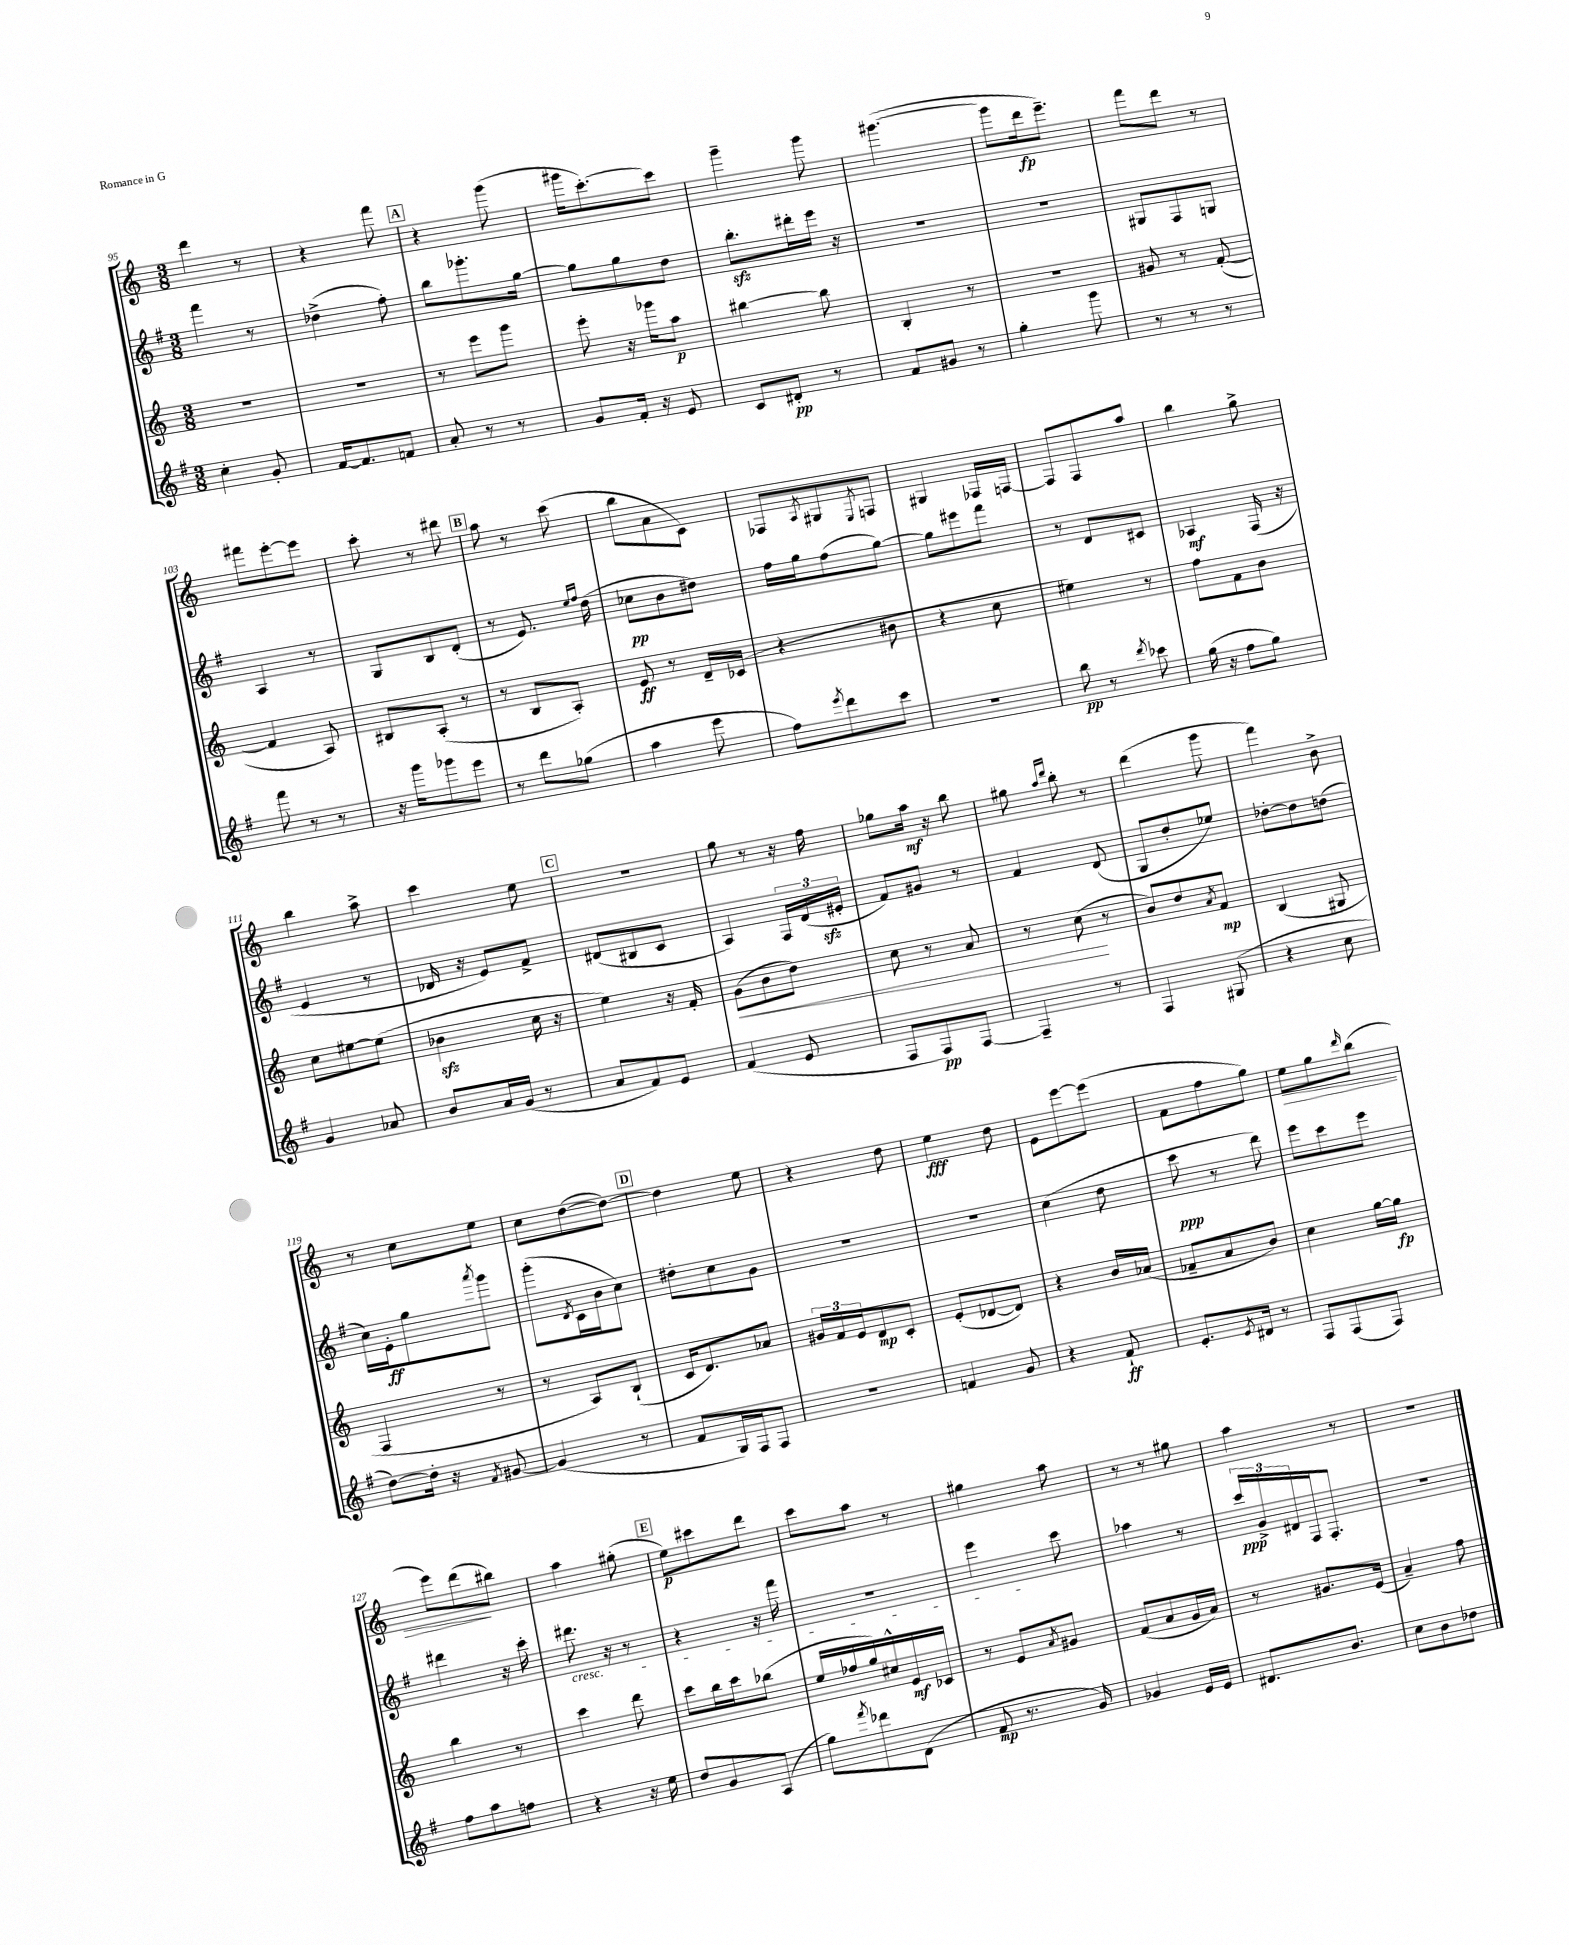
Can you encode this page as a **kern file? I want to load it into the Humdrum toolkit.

**kern	**dynam	**kern	**dynam	**kern	**dynam	**kern	**dynam
*part4	*part4	*part3	*part3	*part2	*part2	*part1	*part1
*staff4	*staff4	*staff3	*staff3	*staff2	*staff2	*staff1	*staff1
*clefG2	*	*clefG2	*	*clefG2	*	*clefG2	*
*k[f#]	*	*k[]	*	*k[f#]	*	*k[]	*
*M3/8	*	*M3/8	*	*M3/8	*	*M3/8	*
=95	=95	=95	=95	=95	=95	=95	=95
4cc'\	.	4.r	.	4fff#\	.	4ddd\	.
8g'/	.	.	.	8r	.	8r	.
=96	=96	=96	=96	=96	=96	=96	=96
[16f#/KL	.	4.r	.	(4dd-X^\	.	4r	.
8.f#/]	.	.	.	.	.	.	.
8fn/J	.	.	.	8ff#'\)	.	8fff\	.
!!LO:REH:place=s1:t=A
=97	=97	=97	=97	=97	=97	=97	=97
8a'/	.	8r	.	8bb\L	.	4r	.
8r	.	8eee\L	.	8.ggg-X'\	.	.	.
8r	.	8ggg\J	.	.	.	(8ggg\	.
.	.	.	.	[16gg\Jk	.	.	.
=98	=98	=98	=98	=98	=98	=98	=98
8g/L	.	8eee'\	.	8gg\L]	.	16ggg#X\KL	.
.	.	.	.	.	.	[8.ccc'\)	.
16f#'/Jk	.	16r	.	8gg\	.	.	.
16r	.	16ggg-X\KL	.	.	.	.	.
8e/	.	8aa\J	p	8dd\J	.	8ccc\J]	.
=99	=99	=99	=99	=99	=99	=99	=99
8c/L	.	[4bb#X\	.	8.bbzz'\L	.	4ggg~\	.
8d#X'/J	pp	.	.	.	.	.	.
.	.	.	.	16ddd#X'\L	.	.	.
8r	.	8bb#\]	.	16eee\JJ	.	8ggg\	.
.	.	.	.	16r	.	.	.
=100	=100	=100	=100	=100	=100	=100	=100
8f#/L	.	4B'/	.	4.r	.	([4.ggg#X\	.
8g#X/J	.	.	.	.	.	.	.
8r	.	8r	.	.	.	.	.
=101	=101	=101	=101	=101	=101	=101	=101
4gg'\	.	4.r	.	4.r	.	8ggg#\L]	.
.	.	.	.	.	.	16ddd\k	fp
.	.	.	.	.	.	8.eee~\J)	.
8ggg\	.	.	.	.	.	.	.
=102	=102	=102	=102	=102	=102	=102	=102
8r	.	8g#X/	.	8G#X/L	.	8fff\L	.
8r	.	8r	.	8F#/	.	8ddd\J	.
8r	.	([8f'/	.	8Gn/J	.	8r	.
!!LO:LB:g=z
=103	=103	=103	=103	=103	=103	=103	=103
8fff#\	.	4f/]	.	4A/	.	8fff#X\L	.
8r	.	.	.	.	.	[8eee'\	.
8r	.	8A/)	.	8r	.	8eee\J]	.
=104	=104	=104	=104	=104	=104	=104	=104
16r	.	8B#X/L	.	8G/L	.	8ccc'\	.
16ggg\KL	.	.	.	.	.	.	.
8ggg-X\	.	(8A'/J	.	8B/	.	8r	.
8eee\J	.	8r	.	(8d'/J	.	8ddd#X\	.
!!LO:REH:place=s1:t=B
=105	=105	=105	=105	=105	=105	=105	=105
8r	.	8r	.	8r	.	8aa\	.
8ddd\L	.	8B/L	.	8.e/)	.	8r	.
(8gg-X\J	.	8A'/J)	.	.	.	(8ccc\	.
.	.	.	.	16qqee/LL	.	.	.
.	.	.	.	16qqff#/JJ	.	.	.
.	.	.	.	(16dd\	.	.	.
=106	=106	=106	=106	=106	=106	=106	=106
4aa\	.	8e/	ff	8cc-X\L	pp	8bb\L	.
.	.	8r	.	8b\	.	8a\	.
8eee\	.	16d~/LL	.	8dd#X\J)	.	8c\J)	.
.	.	(16c-X/JJ	.	.	.	.	.
=107	=107	=107	=107	=107	=107	=107	=107
8ff#\L)	.	4r	.	16ff#\LL	.	8F-X/L	.
.	.	.	.	16gg\J	.	.	.
8qeee/	.	.	.	.	.	8qA/	.
8ddd\	.	.	.	(8ff#\	.	8G#X/	.
.	.	.	.	.	.	8qE/	.
8ccc\J	.	8b#X\	.	[8gg\J)	.	8Fn/J	.
=108	=108	=108	=108	=108	=108	=108	=108
4.r	.	4r	.	8gg\L]	.	4G#X/	.
.	.	.	.	8eee#X\	.	.	.
.	.	8cc\	.	8fff#\J	.	16F-X/LL	.
.	.	.	.	.	.	[16Fn/JJ	.
=109	=109	=109	=109	=109	=109	=109	=109
8bb\	pp	4ee#X\)	.	8r	.	8F/L]	.
8r	.	.	.	8d/L	.	8F/	.
8qddd/	.	.	.	.	.	.	.
8ccc-X\	.	8r	.	8c#X/J	.	8aa/J	.
=110	=110	=110	=110	=110	=110	=110	=110
(16gg\	.	8ff\L	.	4A-X/	mf	4bb\	.
16r	.	.	.	.	.	.	.
8ff#\L	.	8f\	.	.	.	.	.
8gg\J)	.	8b\J	.	(16F#/	.	8gg^\	.
.	.	.	.	16r	.	.	.
!!LO:LB:g=z
=111	=111	=111	=111	=111	=111	=111	=111
4g/	.	8cc\L	.	4e/	.	4bb\	.
.	.	[8ee#X\	.	.	.	.	.
8a-X/	.	(8ee#\J]	.	8r	.	8aa^\	.
=112	=112	=112	=112	=112	=112	=112	=112
8b/L	.	4b-Xzz\	.	16d-X/	.	4ccc\	.
.	.	.	.	16r	.	.	.
16a/L	.	.	.	8e/L)	.	.	.
(16g/JJ	.	.	.	.	.	.	.
8r	.	16cc\	.	8f#^/J	.	8ee\	.
.	.	16r	.	.	.	.	.
!!LO:REH:place=s1:t=C
=113	=113	=113	=113	=113	=113	=113	=113
8a/L	.	4ee\)	.	(8d#X/L	.	4.r	.
8f#/)	.	.	.	8B#X/	.	.	.
8e/J	.	16r	.	8c/J	.	.	.
.	.	16f'/	.	.	.	.	.
=114	=114	=114	=114	=114	=114	=114	=114
!	!	!	!LO:HP:b	!	!	!	!
(4f#/	.	(8g\L	<	4A/)	.	8gg\	.
.	.	8b\	.	.	.	8r	.
8e/	.	8dd\J)	.	24F#/LL	.	16r	.
.	.	.	.	(24d/	.	.	.
.	.	.	.	.	.	16ff\	.
.	.	.	.	24e#Xzz'/JJ	.	.	.
=115	=115	=115	=115	=115	=115	=115	=115
8F#/L	.	8cc\	.	8f#/L)	.	8gg-X\L	.
8F#/)	pp	8r	.	8g#X/J	.	16aa\Jk	mf
.	.	.	.	.	.	16r	.
[8F#/J	.	8a/	.	8r	.	8bb\	.
=116	=116	=116	=116	=116	=116	=116	=116
4F#~/]	.	8r	.	4f#/	.	8gg#X\	.
.	.	.	.	.	.	16qqaa/LL	.
.	.	.	.	.	.	16qqddd/JJ	.
.	.	(8cc\	.	.	.	8bb'\	.
8r	.	8r	[	(8d/	.	8r	.
=117	=117	=117	=117	=117	=117	=117	=117
4F#/	.	8b/L)	.	8G/L	.	(4ddd\	.
.	.	8dd/	.	8dd'/	.	.	.
.	.	8qa/	.	.	.	.	.
(8G#X/	.	8f/J	mp	8ee-X/J)	.	8ggg\	.
=118	=118	=118	=118	=118	=118	=118	=118
4r	.	(4B/	.	[8dd-X'\L	.	4fff\)	.
.	.	.	.	8dd-\]	.	.	.
8cc\	.	8G#X/	.	(8ddn\J	.	8b^\	.
!!LO:LB:g=z
=119	=119	=119	=119	=119	=119	=119	=119
[8dd\L)	.	4F/	.	16cc\LL)	.	8r	.
.	.	.	.	16e'\J	ff	.	.
16dd'\Jk]	.	.	.	8gg\	.	8cc\L	.
16r	.	.	.	.	.	.	.
8qf#/	.	.	.	8qaaa/	.	.	.
[8g#X/	.	8r	.	8ggg\J	.	8ee\J	.
=120	=120	=120	=120	=120	=120	=120	=120
(4g#/]	.	8r	.	(8ggg'\L	.	8cc\L	.
.	.	.	.	8qd/	.	.	.
.	.	8A/L)	.	16c\L	.	([8dd\	.
.	.	.	.	16b\J	.	.	.
8r	.	(8B`/J	.	8cc\J)	.	8dd\J_)	.
!!LO:REH:place=s1:t=D
=121	=121	=121	=121	=121	=121	=121	=121
8f#/L	.	16c/KL	.	8dd#X'\L	.	4dd\]	.
.	.	8.d/)	.	.	.	.	.
16G/L)	.	.	.	8cc\	.	.	.
16F#/J	.	.	.	.	.	.	.
8F#/J	.	8a-X/J	.	8g\J	.	8ee\	.
=122	=122	=122	=122	=122	=122	=122	=122
4.r	.	24g#X/LL	.	4.r	.	4r	.
.	.	24f/	.	.	.	.	.
.	.	24e/J	.	.	.	.	.
.	.	8d/	mp	.	.	.	.
.	.	8c'/J	.	.	.	8dd\	.
=123	=123	=123	=123	=123	=123	=123	=123
4fn/	.	(8e'/L	.	4.r	.	4ee\	fff
.	.	[8d-X/	.	.	.	.	.
8g/	.	8d-/J])	.	.	.	8dd\	.
=124	=124	=124	=124	=124	=124	=124	=124
4r	.	4r	.	(4cc\	.	8e\L	.
.	.	.	.	.	.	[8eee\	.
8f#`/	ff	16b/LL	.	8dd\	.	(8eee\J]	.
.	.	(16a-X/JJ	.	.	.	.	.
=125	=125	=125	=125	=125	=125	=125	=125
8.e'/L	.	8f-X~/L	.	8ccc\	ppp	8f\L	.
.	.	8a/	.	8r	.	8ff\	.
8qe/	.	.	.	.	.	.	.
16d#X/Jk	.	.	.	.	.	.	.
8r	.	8b/J)	.	8ddd\)	.	8gg\J)	.
=126	=126	=126	=126	=126	=126	=126	=126
!	!	!	!	!	!	!	!LO:HP:b
8F#/L	.	4cc\	.	8eee\L	.	8ee\L	>
(8F#/	.	.	.	8ccc\	.	8gg\	.
.	.	.	.	.	.	16qqddd/	.
8F#/J)	.	[16gg\LL	.	8eee\J	.	(8bb\J	.
.	.	16gg\JJ]	fp	.	.	.	.
!!LO:LB:g=z
=127	=127	=127	=127	=127	=127	=127	=127
8ff#\L	.	4bb\	.	4ddd#X\	.	8eee\L)	.
8aa\	.	.	.	.	.	(8ddd\	.
8ffn\J	.	8r	.	16r	.	8bb#X\J)	]
.	.	.	.	16ccc'\	.	.	.
=128	=128	=128	=128	=128	=128	=128	=128
!	!	!	!	!LO:TX:b:i:t=cresc.	!	!	!
4r	.	4ccc\	.	8.ddd#X\	.	4aa\	.
.	.	.	.	16r	.	.	.
16r	.	8ddd\	.	8r	.	(8gg#X'\	.
16ee\	.	.	.	.	.	.	.
!!LO:REH:place=s1:t=E
=129	=129	=129	=129	=129	=129	=129	=129
8dd/L	.	8ccc\L	.	4r	.	8ee\L)	p
8g/	.	16bb\L	.	.	.	8ccc#X\	.
.	.	16ccc\J	.	.	.	.	.
(8A/J	.	(8bb-X\J	.	16r	.	8ddd\J	.
.	.	.	.	16fff#\	.	.	.
=130	=130	=130	=130	=130	=130	=130	=130
8gg\L)	.	16ee/LL	.	4.r	.	8ccc\L	.
.	.	16ff-X/	.	.	.	.	.
8qfff#/	.	.	.	.	.	.	.
8ddd-X\	.	16gg/)	.	.	.	8aa\J	.
.	.	16cc#X^^/	.	.	.	.	.
(8d\J	.	16e/	mf	.	.	8r	.
.	.	16c-X/JJ	.	.	.	.	.
=131	=131	=131	=131	=131	=131	=131	=131
8f#/	mp	8r	.	4eee\	.	4gg#X\	.
8.r	.	8e/L	.	.	.	.	.
.	.	8qa/	.	.	.	.	.
.	.	8g#X/J	.	8ccc\	.	8aa\	.
16g/)	.	.	.	.	.	.	.
=132	=132	=132	=132	=132	=132	=132	=132
4g-X/	.	(8f/L	.	4aa-X\	.	8r	.
.	.	8a/	.	.	.	8r	.
16e/LL	.	16g/L	.	8r	.	8gg#X\	.
16e/JJ	.	16a/JJ)	.	.	.	.	.
=133	=133	=133	=133	=133	=133	=133	=133
8.d#X/L	.	8r	.	24ccc/LL	ppp	4aa\	.
.	.	.	.	24g^/	.	.	.
.	.	.	.	24d#X/	.	.	.
.	.	8.g#X/L	.	16F#/J	.	.	.
8.b/J	.	.	.	8.F#'/J	.	.	.
.	.	.	.	.	.	8r	.
.	.	(16e/Jk	.	.	.	.	.
=134	=134	=134	=134	=134	=134	=134	=134
8cc\L	.	4a~/)	.	4.r	.	4.r	.
8b\	.	.	.	.	.	.	.
8dd-X\J	.	8ff\	.	.	.	.	.
==	==	==	==	==	==	==	==
*-	*-	*-	*-	*-	*-	*-	*-
